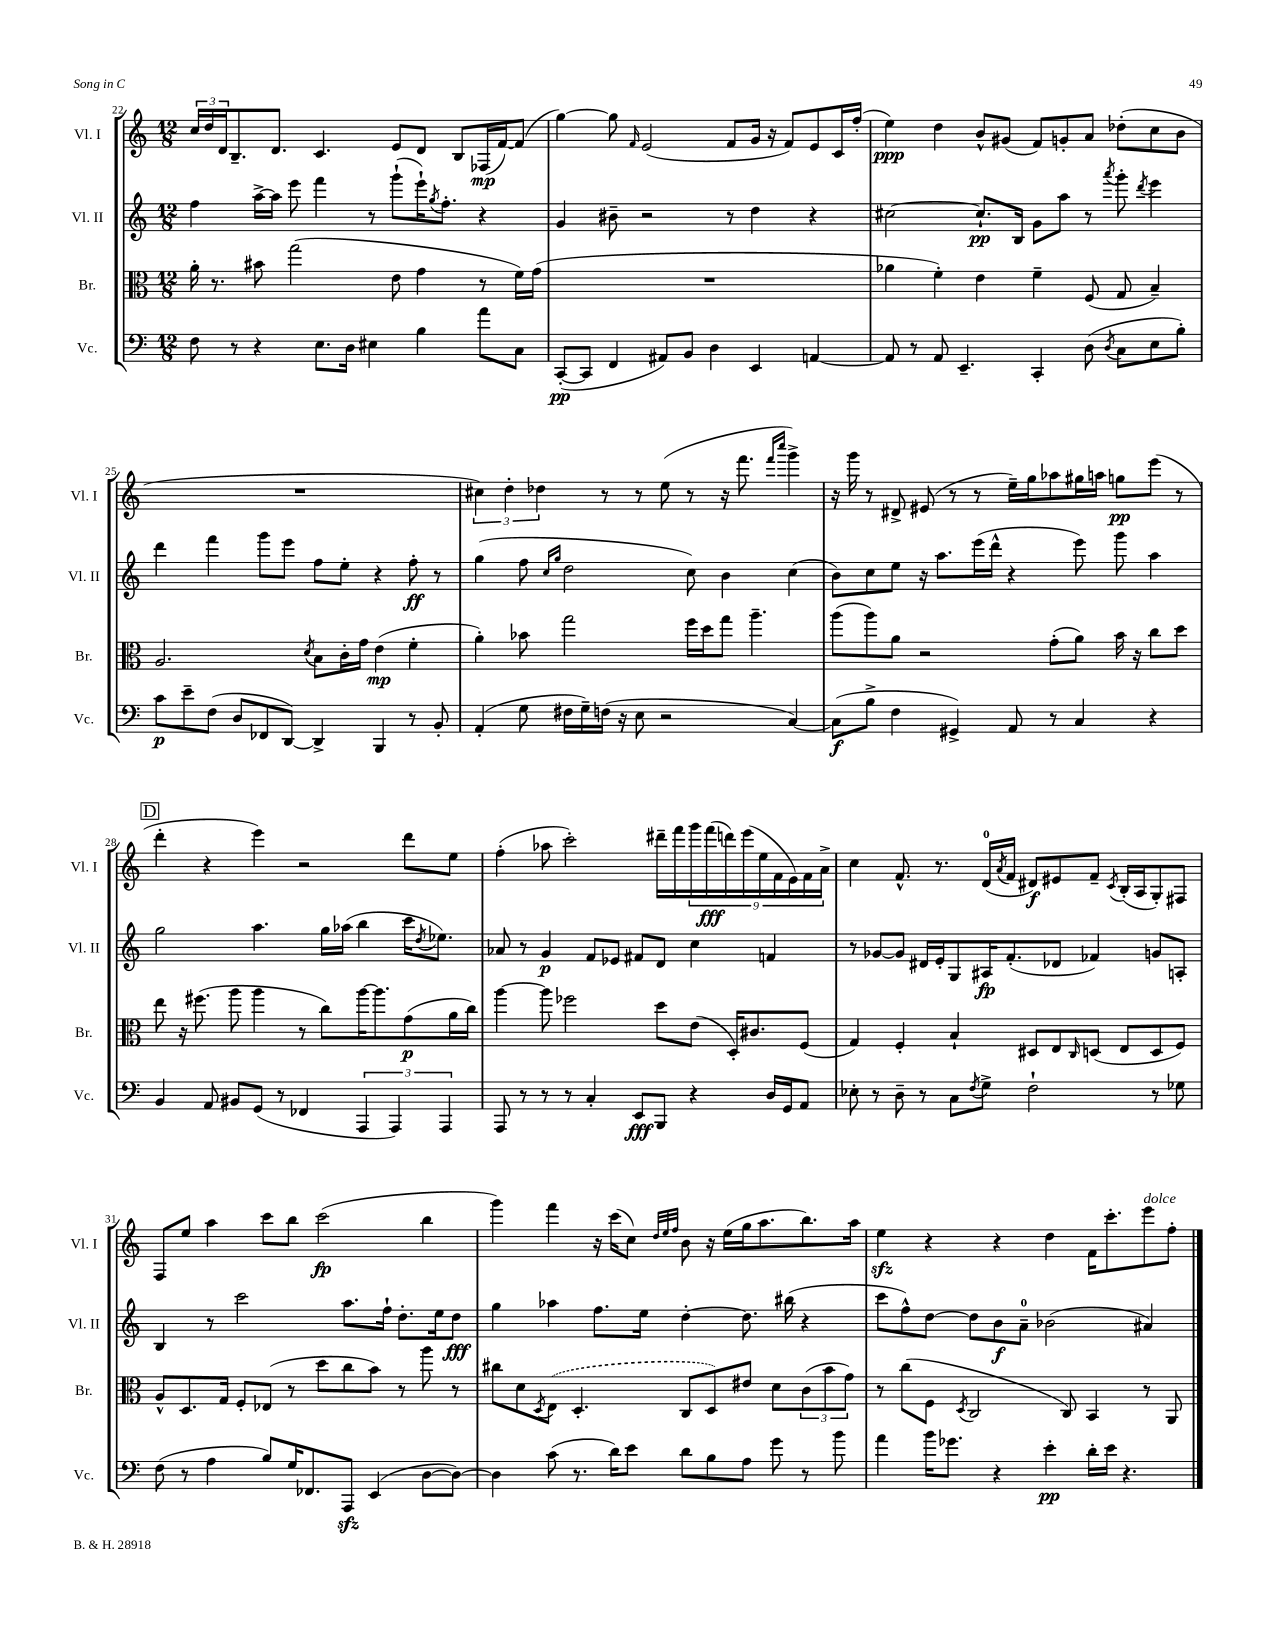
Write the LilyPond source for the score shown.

<<
\new StaffGroup <<
\new Staff = "s0" \with { instrumentName = "Vl. I" shortInstrumentName = "Vl. I" } {
    \clef treble \key c \major \numericTimeSignature \time 12/8
    \tuplet 3/2 { c''16 d''16 d'16 } b8.-- d'8. c'4. e'8 d'8 b8 fes16\mp( f'16~) f'8( |
    g''4~) g''8 \grace { f'16 } e'2( f'8 g'16 r16 f'8) e'8 c'16 f''16-.( |
    e''4\ppp) d''4 b'8-^ gis'8( f'8) g'8-. a'8 des''8-.( c''8 b'8 |
    R1. |
    \tuplet 3/2 { cis''4) d''4-. des''4 } r8 r8 e''8( r8 r16 f'''8. \grace { f'''16 c''''16 } g'''4->) |
    r16 g'''16 r8 dis'8-> eis'8( r8 r8 e''16--) g''16 aes''8 gis''16 a''16 g''8\pp e'''8( r8 |
    \mark \markup { \box "D" } d'''4-. r4 e'''4) r2 d'''8 e''8 |
    f''4-.( aes''8 c'''2-.) dis'''16-- f'''16 \tuplet 9/8 { g'''16 f'''16\fff( d'''16) e'''16( e''16 f'16 e'16) f'16 a'16-> } |
    c''4 f'8.-^ r8. d'16-0( \acciaccatura { a'8 } f'16 dis'8\f) eis'8 f'8-- \acciaccatura { c'8 } b16-.( a16 g8-.) fis8 |
    f8 e''8 a''4 c'''8 b''8 c'''2\fp( b''4 |
    g'''4) f'''4 r16 c'''16( c''8) \grace { d''32 e''32 f''32 } b'8 r16 e''16( g''16 a''8. b''8.) a''16 |
    e''4\sfz r4 r4 d''4 f'16 c'''8.-. e'''8^\markup { \italic "dolce" } f''8-. \bar "|." |
}
\new Staff = "s1" \with { instrumentName = "Vl. II" shortInstrumentName = "Vl. II" } {
    \clef treble \key c \major \numericTimeSignature \time 12/8
    f''4 a''16~-> a''16 e'''8 f'''4 r8 g'''8-!( e'''16-!) \acciaccatura { g''8 } f''8.-. r4 |
    g'4 bis'8-- r2 r8 d''4 r4 |
    cis''2~ cis''8.-!\pp b16 g'8 a''8 r8 \acciaccatura { a'''8 } g'''8-. \acciaccatura { d'''8 } e'''4 |
    d'''4 f'''4 g'''8 e'''8 f''8 e''8-. r4 f''8-.\ff r8 |
    g''4( f''8 \grace { c''16 g''16 } d''2 c''8) b'4 c''4( |
    b'8) c''8 e''8 r16 a''8. e'''16( d'''16-^ r4 e'''8) g'''8 a''4 |
    \mark \markup { \box "D" } g''2 a''4. g''16 aes''16( b''4 c'''16 \acciaccatura { d''8 } ees''8.) |
    aes'8 r8 g'4\p f'8 ees'8 fis'8 d'8 c''4 f'4 |
    r8 ges'8~ ges'8 dis'16 e'16-. g8 ais16\fp f'8.-.( des'8 fes'4) g'8 a8-. |
    b4 r8 c'''2 a''8. f''16-! d''8.-. e''16 d''8\fff |
    g''4 aes''4 f''8. e''16 d''4~-. d''8. bis''16( r4 |
    c'''8 f''8-^) d''8~ d''8 b'8\f a'8-0-- bes'2( ais'4) \bar "|." |
}
\new Staff = "s2" \with { instrumentName = "Br." shortInstrumentName = "Br." } {
    \clef alto \key c \major \numericTimeSignature \time 12/8
    a'16-. r8. bis'8 g''2( e'8 g'4 r8 f'16) g'16( |
    R1. |
    aes'4 f'4-.) e'4 f'4-- f8( g8 b4--) |
    a2. \acciaccatura { d'8 } b8 c'16-. g'16 e'4\mp( f'4-. |
    a'4-.) bes'8 g''2 f''16 d''16 g''8 a''4.-- |
    a''8( a''8) a'8 r2 g'8-.( a'8) b'16 r16 c''8 d''8 |
    \mark \markup { \box "D" } e''8 r16 fis''8.( a''8 a''4 r8 c''8) a''16~ a''8. g'8\p( a'16 c''16) |
    a''4~ a''8 fes''2 d''8 e'8( d16-.) cis'8. f8( |
    g4) f4-. b4-! dis8 e8 \grace { c16 } d8( e8 d8 f8) |
    a8-^ d8. g16 f8-. ees8( r8 d''8 c''8 b'8) r8 a''8 r8 |
    cis''8 d'8 \acciaccatura { d8 } \once \slurDashed e8( d4.-. c8 d8) eis'8 d'8 \tuplet 3/2 { c'8( b'8 g'8) } |
    r8 c''8( f8 \acciaccatura { d8 } c2 c8) b,4 r8 a,8 \bar "|." |
}
\new Staff = "s3" \with { instrumentName = "Vc." shortInstrumentName = "Vc." } {
    \clef bass \key c \major \numericTimeSignature \time 12/8
    f8 r8 r4 e8. d16 eis4 b4 a'8 c8 |
    c,8~-.\pp( c,8 f,4 ais,8) b,8 d4 e,4 a,4~ |
    a,8 r8 a,8 e,4.-- c,4-. d8( \acciaccatura { d8 } c8 e8 b8-.) |
    c'8\p e'8-- f8( d8 fes,8 d,8~) d,4-> b,,4 r8 b,8-. |
    a,4-.( g8 fis16 g16--) f16( r16 e8 r2 c4~) |
    c8\f( b8-> f4 gis,4->) a,8 r8 c4 r4 |
    \mark \markup { \box "D" } b,4 a,8 bis,8 g,8( r8 fes,4 \tuplet 3/2 { a,,4 a,,4) a,,4 } |
    a,,8 r8 r8 r8 c4-. e,8\fff b,,8 r4 d16 g,16 a,8 |
    ees8-. r8 d8-- r8 c8 \acciaccatura { f8 } g8-> f2-! r8 ges8 |
    f8( r8 a4 b8) g16 fes,8. a,,8\sfz e,4( d8~ d8~) |
    d4 c'8( r8. d'16) e'8 d'8 b8 a8 g'8 r8 b'8 |
    a'4 b'16 ges'8. r4 e'4-.\pp d'16-. e'16 r4. \bar "|." |
}
>>
>>
\layout { \context { \Score currentBarNumber = #22 } }
